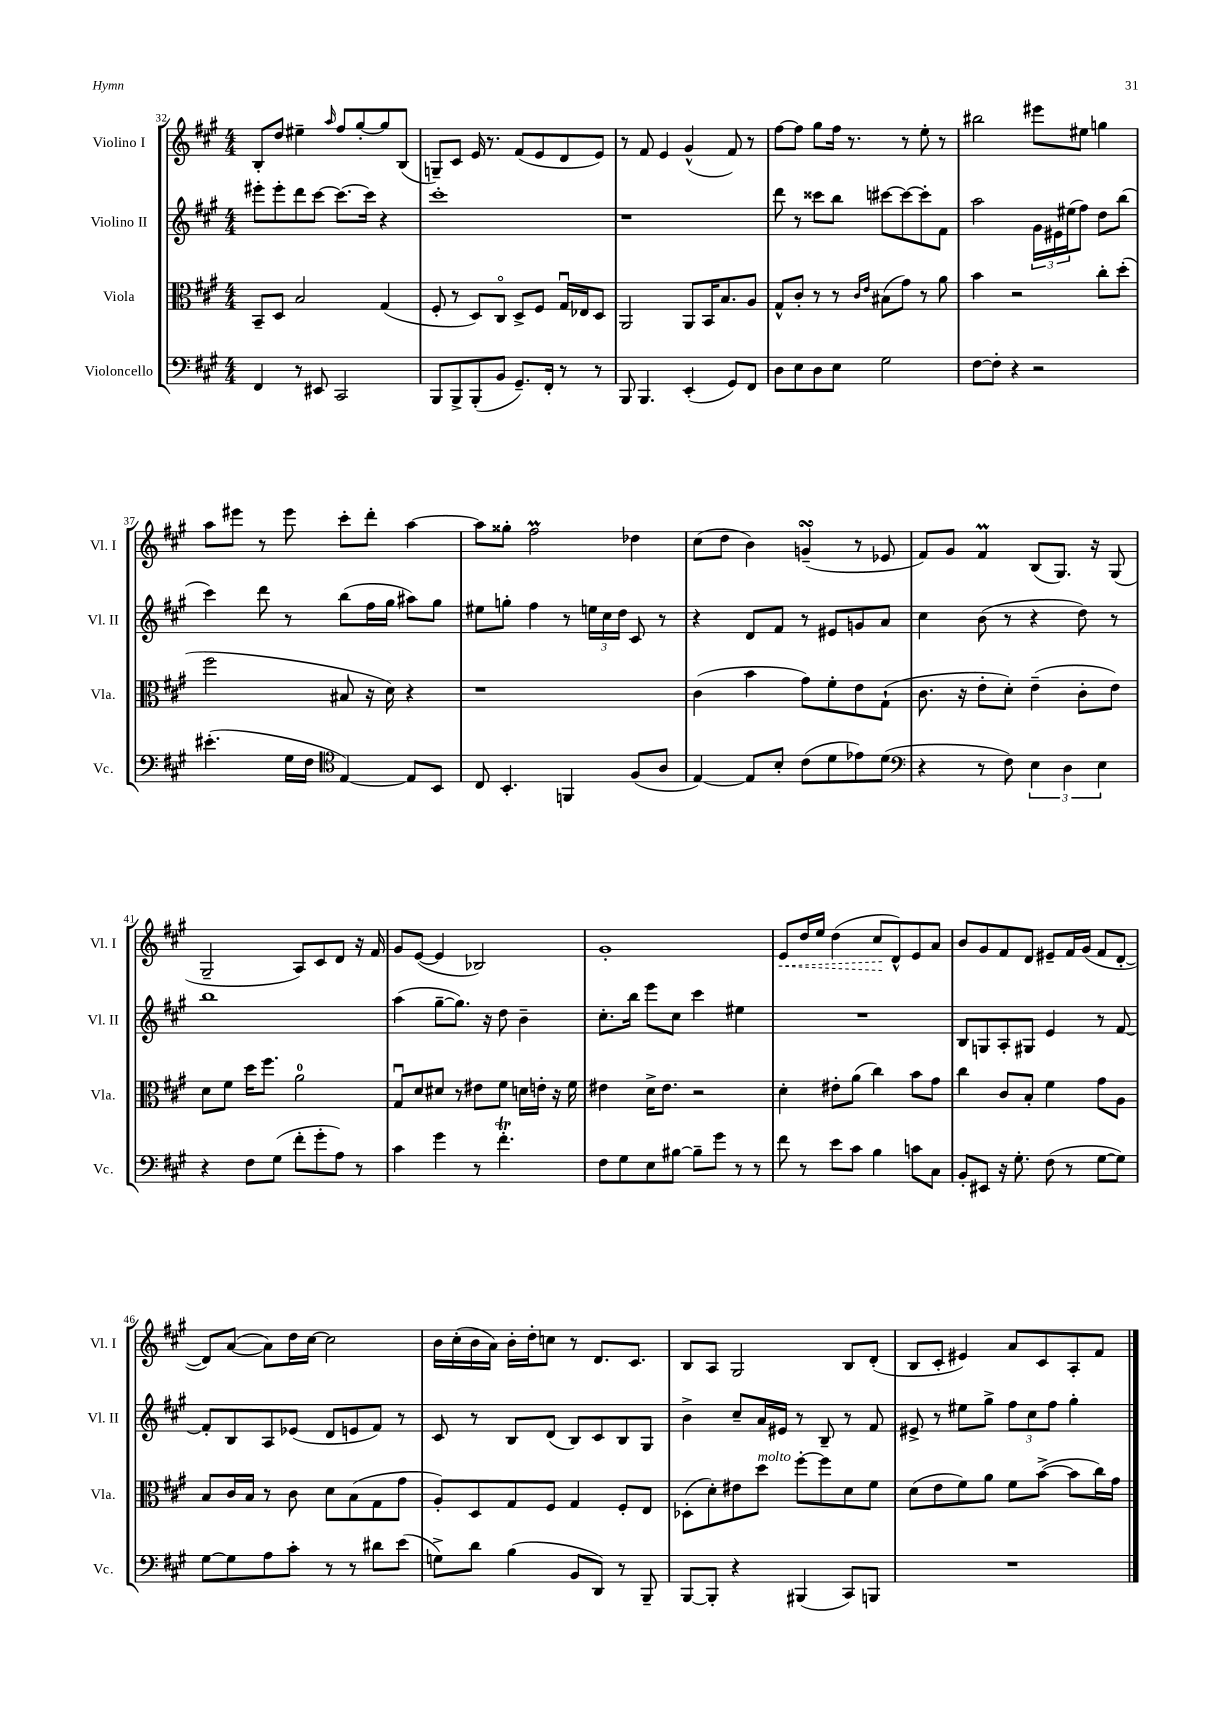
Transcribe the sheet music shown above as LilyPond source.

<<
\new StaffGroup <<
\new Staff = "s0" \with { instrumentName = "Violino I" shortInstrumentName = "Vl. I" } {
    \clef treble \key a \major \numericTimeSignature \time 4/4
    b8-. d''8 eis''4-- \grace { a''16 } fis''8 gis''8~-. gis''8 b8( |
    g8--) cis'8 e'16 r8. fis'8( e'8 d'8 e'8) |
    r8 fis'8 e'4 gis'4-^( fis'8) r8 |
    fis''8~ fis''8 gis''8 fis''16 r8. r8 e''8-. r8 |
    bis''2 eis'''8 eis''8 g''4 |
    a''8 eis'''8 r8 eis'''8 cis'''8-. d'''8-. a''4~ |
    a''8 gisis''8-. fis''2\prall des''4 |
    cis''8( d''8 b'4) g'4--\turn( r8 ees'8 |
    fis'8) gis'8 fis'4\prall b8( gis8.) r16 gis8( |
    gis2-- a8) cis'8 d'8 r16 fis'16 |
    gis'8 e'8~( e'4 bes2) |
    gis'1-. |
    \once \override Hairpin.style = #'dashed-line e'8\< d''16 e''16 d''4( cis''8\! d'8-^) e'8 a'8 |
    b'8 gis'8 fis'8 d'8 eis'8-- fis'16 gis'16( fis'8 d'8~-. |
    d'8) a'8~( a'8) d''16 cis''16~ cis''2 |
    b'16 cis''16-.( b'16 a'16) b'16-. d''16-. c''8 r8 d'8. cis'8. |
    b8 a8 gis2 b8 d'8-.( |
    b8 cis'8-. eis'4) a'8 cis'8 a8-. fis'8 \bar "|." |
}
\new Staff = "s1" \with { instrumentName = "Violino II" shortInstrumentName = "Vl. II" } {
    \clef treble \key a \major \numericTimeSignature \time 4/4
    eis'''8-. eis'''8-. d'''8 cis'''8~ cis'''8.~ cis'''16 r4 |
    cis'''1-. |
    r1 |
    d'''8 r8 cisis'''8 b''8 cis'''8~ cis'''8~ cis'''8-. fis'8 |
    a''2 \tuplet 3/2 { gis'16 eis'16 eis''16( } fis''8) d''8 b''8( |
    cis'''4) d'''8 r8 b''8( fis''16 gis''16 ais''8) gis''8 |
    eis''8 g''8-. fis''4 r8 \tuplet 3/2 { e''16 cis''16 d''16 } cis'8 r8 |
    r4 d'8 fis'8 r8 eis'8 g'8 a'8 |
    cis''4 b'8( r8 r4 d''8) r8 |
    b''1 |
    a''4( gis''8~-- gis''8.) r16 d''8 b'4-- |
    cis''8.-. b''16 e'''8 cis''8 cis'''4 eis''4 |
    R1 |
    b8 g8 a8-. gis8 e'4 r8 fis'8~ |
    fis'8-. b8 a8 ees'8( d'8 e'8 fis'8) r8 |
    cis'8 r8 b8 d'8( b8) cis'8 b8 gis8 |
    b'4-> cis''8-- a'16 eis'16 r8 b8-- r8 fis'8 |
    eis'8-> r8 eis''8 gis''8-> \tuplet 3/2 { fis''8 cis''8 fis''8 } gis''4-. \bar "|." |
}
\new Staff = "s2" \with { instrumentName = "Viola" shortInstrumentName = "Vla." } {
    \clef alto \key a \major \numericTimeSignature \time 4/4
    b,8-- d8 b2 gis4( |
    fis8-. r8 d8) cis8\flageolet d8-> fis8 gis16\downbow ees16 d8 |
    a,2 a,8 b,16 b8. a8 |
    gis8-^ cis'8-. r8 r8 \grace { cis'16 e'16 } bis8( gis'8) r8 a'8 |
    b'4 r2 cis''8-. d''8-.( |
    fis''2 bis8 r16 d'16) r4 |
    r1 |
    cis'4( b'4 gis'8) fis'8-. e'8 gis8-!( |
    cis'8. r16 e'8-. d'8-.) e'4--( cis'8-. e'8) |
    d'8 fis'8 d''16 fis''8. a'2-0 |
    gis8\downbow d'8 dis'8 r8 eis'8 fis'8 d'16 e'16-. r16 fis'16 |
    eis'4 d'16-> eis'8. r2 |
    d'4-. eis'8-. a'8( cis''4) b'8 gis'8 |
    cis''4 cis'8 b8-. fis'4 gis'8 a8 |
    b8 cis'16 b16 r8 cis'8 d'8 b8( gis8 gis'8 |
    a8-.) d8 gis8 fis8 gis4 fis8-. e8 |
    des8-.( d'8-.) eis'8 d''8^\markup { \italic "molto" } fis''8~-. fis''8 d'8 fis'8 |
    d'8( e'8 fis'8) a'8 fis'8 b'8~->( b'8 cis''16) gis'16 \bar "|." |
}
\new Staff = "s3" \with { instrumentName = "Violoncello" shortInstrumentName = "Vc." } {
    \clef bass \key a \major \numericTimeSignature \time 4/4
    fis,4 r8 eis,8 cis,2 |
    b,,8 b,,8-> b,,8-.( b,8 gis,8.--) fis,16-. r8 r8 |
    b,,8 b,,4. e,4-.( gis,8) fis,8 |
    d8 e8 d8 e8 gis2 |
    fis8~ fis8-. r4 r2 |
    eis'4.-.( gis16 fis16 \clef tenor e4~) e8 b,8 |
    cis8 b,4.-. f,4 fis8( a8 |
    e4~) e8 b8-. cis'8( d'8 ees'8) d'8( |
    \clef bass r4 r8 fis8) \tuplet 3/2 { e4 d4 e4 } |
    r4 fis8 gis8( fis'8-. gis'8-. a8) r8 |
    cis'4 gis'4 r8 fis'4.-.\trill |
    fis8 gis8 e8 bis8~ bis8-- gis'8 r8 r8 |
    fis'8 r8 e'8 cis'8 b4 c'8 cis8 |
    b,8-. eis,8 r16 gis8.-. fis8( r8 gis8~ gis8) |
    gis8~ gis8 a8 cis'8-. r8 r8 dis'8 e'8( |
    g8->) d'8 b4( b,8 d,8) r8 b,,8-- |
    b,,8~ b,,8-. r4 bis,,4( cis,8) b,,8 |
    R1 \bar "|." |
}
>>
>>
\layout { \context { \Score currentBarNumber = #32 } }
